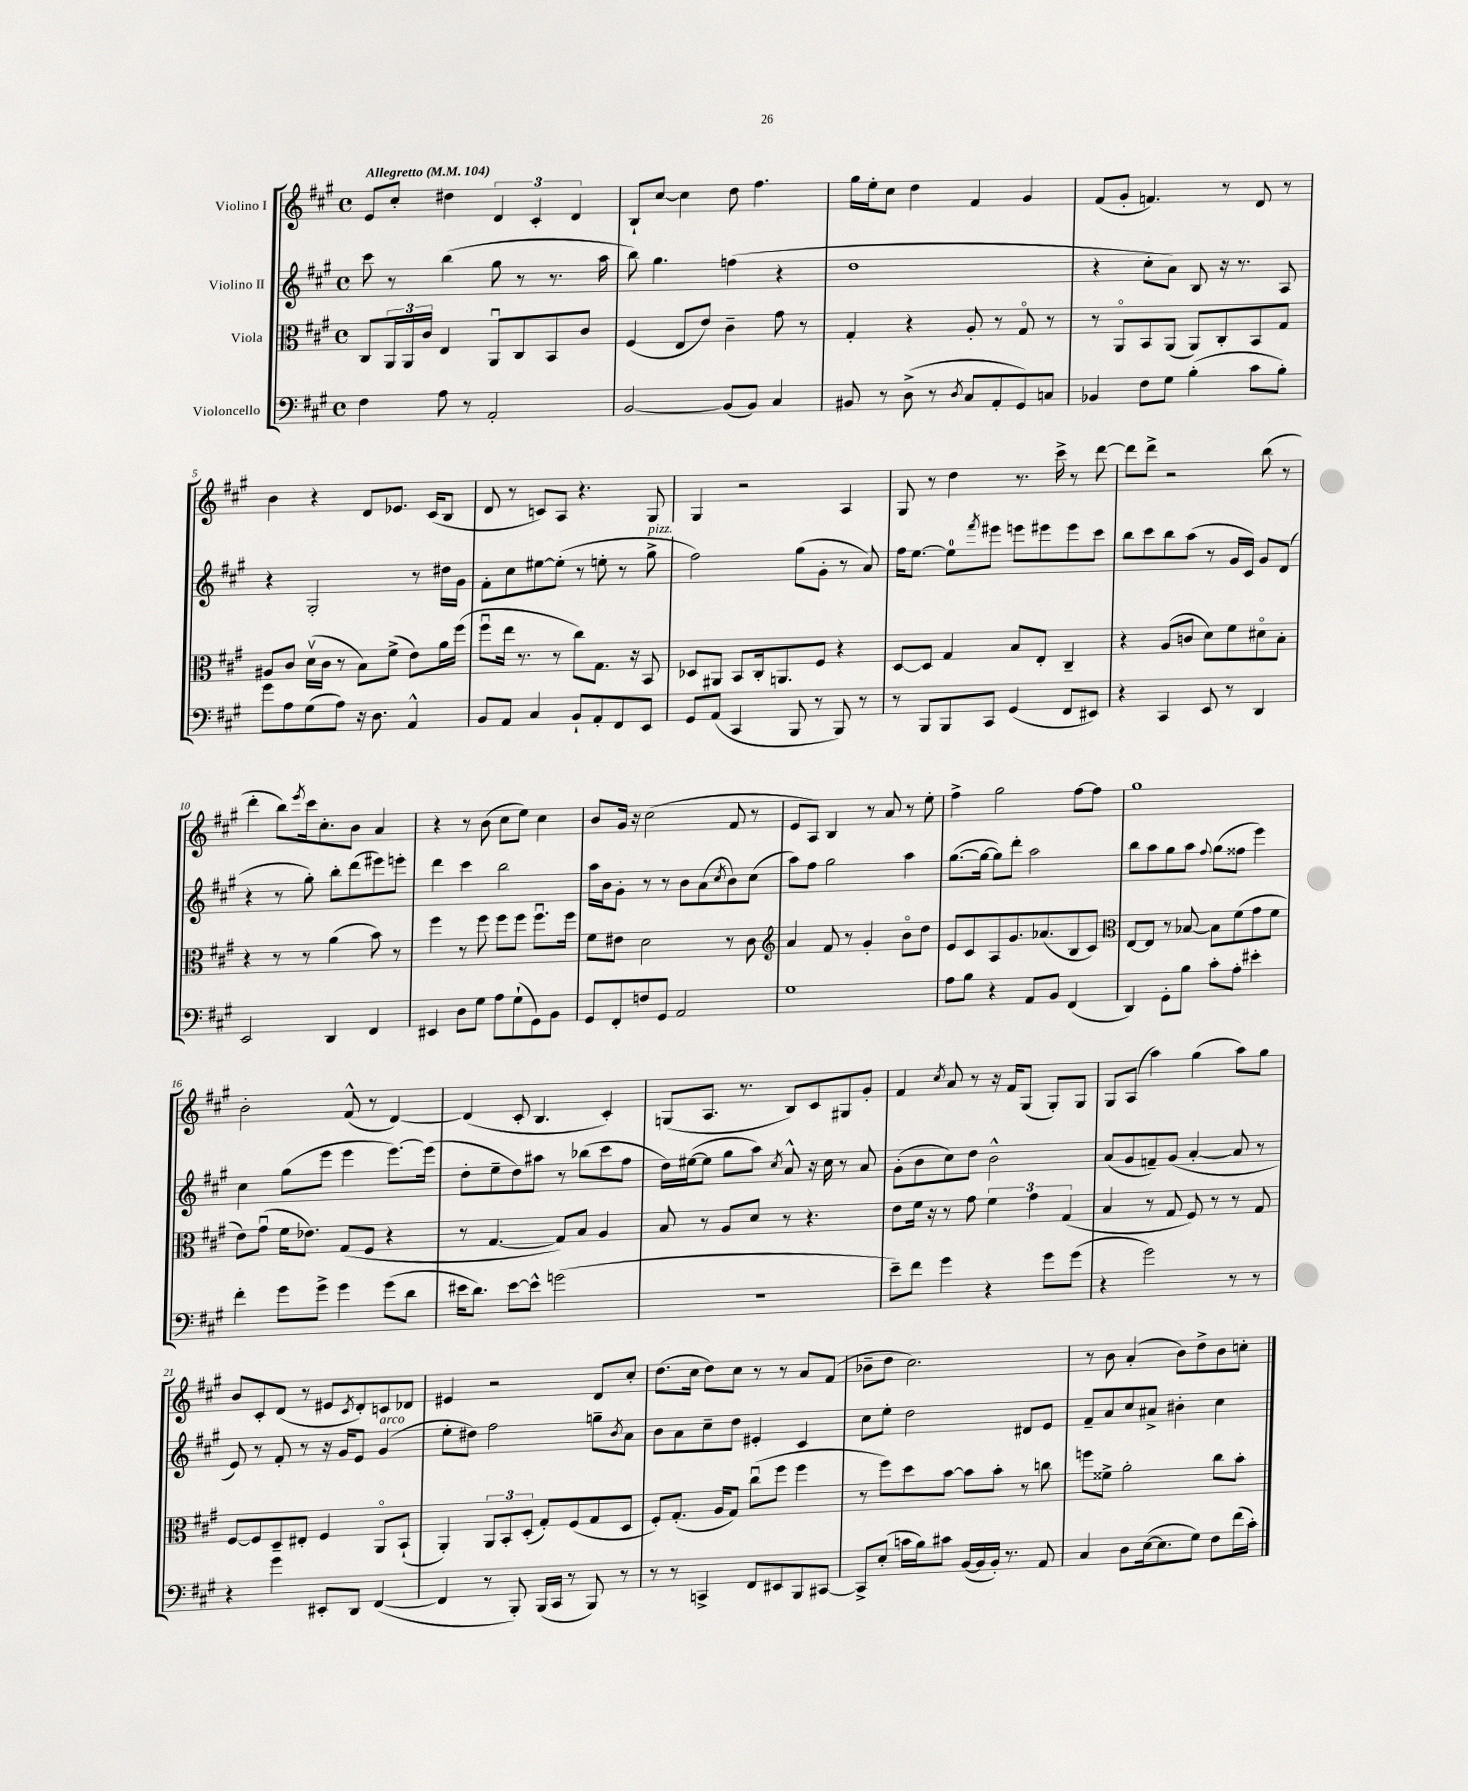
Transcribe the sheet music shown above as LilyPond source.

<<
\new StaffGroup <<
\new Staff = "s0" \with { instrumentName = "Violino I" } {
    \clef treble \key a \major \defaultTimeSignature \time 4/4 \tempo "Allegretto" 4 = 104
    e'8 cis''8-. dis''4 \tuplet 3/2 { d'4 cis'4-. d'4 } |
    b8-! cis''8~ cis''4 d''8 fis''4. |
    gis''16 e''16-. cis''8 d''4 fis'4 gis'4 |
    fis'8( gis'8-. f'4.) r8 d'8 r8 |
    b'4 r4 d'8 ees'8. cis'16( b8 |
    d'8 r8 c'8) a8 r4. gis8 |
    gis4 r2 a4 |
    gis8 r8 d''4 r8. cis'''16-> r8 d'''8~ |
    d'''8 d'''8-> r2 b''8( r8 |
    d'''4-. b''8) \acciaccatura { e'''8 } cis'''16 cis''8.-. b'8 a'4 |
    r4 r8 b'8( cis''8 e''8) cis''4 |
    b'8 gis'16 r16 cis''2( fis'8 r8 |
    e'8 a8) b4 r8 a'8 r8 e''8-. |
    fis''4-> gis''2 fis''8~ fis''8 |
    gis''1 |
    b'2-. fis'8-^( r8 d'4~) |
    d'4( cis'8-. b4. cis'4-.) |
    g8( a8. r8. b8) cis'8 gis8 gis'8-. |
    fis'4 \acciaccatura { cis''8 } a'8 r8 r16 fis'16 gis8( gis8-.) gis8 |
    gis8 a8( a''4) gis''4( a''8) gis''8 |
    b'8 cis'8-. d'8( r8 eis'8 \acciaccatura { cis'8 } d'8-.) c'8 des'8 |
    eis'4 r2 d'8 cis''8-. |
    d''8.( cis''16 d''8) cis''8 r8 r8 a'8 fis'8( |
    bes'8-- d''8 cis''2.) |
    r8 b'8 a'4-.( b'8) d''8-> b'8 c''8-. \bar "|." |
}
\new Staff = "s1" \with { instrumentName = "Violino II" } {
    \clef treble \key a \major \defaultTimeSignature \time 4/4
    cis'''8 r8 b''4( gis''8 r8 r8. a''16 |
    b''8) gis''4. f''4( r4 |
    d''1 |
    r4 cis''8-. a'8) b8 r16 r8. a8 |
    r4 gis2-. r8 dis''16 gis'16 |
    fis'8-. cis''8 eis''8~ eis''8-.( r8 e''8-. r8 gis''8->^\markup { \italic "pizz." } |
    fis''2) gis''8( gis'8-. r8 a'8) |
    fis''16 e''8.~ e''8-0 \acciaccatura { fis'''8 } eis'''8 e'''8 eis'''8 eis'''8 cis'''8 |
    b''8 cis'''8 b''8 a''8( r8 gis'16 cis'16) gis'8 d'8( |
    r4 r8 gis''8-.) b''8-. d'''8( eis'''8) e'''8-. |
    d'''4 cis'''4 b''2 |
    a''16 b'16 gis'8-. r8 r8 b'8 a'8( \acciaccatura { cis''8 } b'8) cis''8( |
    a''8) fis''8 gis''2 a''4 |
    gis''8.~( gis''16~ gis''8) d'''8-. a''2 |
    b''8 a''8 gis''8 a''8 \appoggiatura { fis''8 } gis''8( fisis''8 e'''4) |
    cis''4 gis''8( e'''8 e'''4 e'''8.~) e'''16( |
    d''8-. e''8-- d''8) ais''8 r8 bes''8( cis'''8 fis''8 |
    d''16) eis''16~( eis''8 gis''8 a''8) \acciaccatura { cis''8 } a'8-^ r16 cis''16 r8 a'8 |
    gis'8-.( b'8 cis''8) d''8 b'2-^ |
    a'8( gis'8 f'8--) gis'8( a'4~-. a'8 r8 |
    e'8) r8 fis'8-. r8 r16 gis'16 e'8 gis'4^\markup { \italic "arco" }( |
    e''8-. dis''8) fis''2 g''8-- \acciaccatura { b'8 } a'8 |
    b'8 a'8 cis''8-- d''8 eis'4-. cis'4 |
    cis''8 e''8-. d''2 dis'8 e'8 |
    fis'8-- a'8 cis''8 ais'8-> bis'4-. cis''4 \bar "|." |
}
\new Staff = "s2" \with { instrumentName = "Viola" } {
    \clef alto \key a \major \defaultTimeSignature \time 4/4
    cis8 \tuplet 3/2 { a,16 a,16 cis'16 } e4 a,8\downbow cis8 b,8 cis'8 |
    fis4( e8 e'8) cis'4-- gis'8 r8 |
    gis4-. r4 a8-. r8 gis8\flageolet r8 |
    r8 a,8\flageolet b,8 a,8( a,8) cis8-. b,8 gis8 |
    ais8 cis'8 d'16\upbow( cis'16 r8 b8) fis'8->( e'8) a'16 fis''16( |
    fis''8\downbow e''16 r8. r8 cis''8) gis8. r16 b,8 |
    des8 ais,8 b,8 cis16-. a,8. fis8 r4 |
    d8~ d8 gis4 b8 e8-. cis4-- |
    r4 a8( c'8 d'8) fis'8 dis'8\flageolet b8-. |
    r4 r8 r8 a'4( b'8) r8 |
    fis''4 r8 fis''8 fis''8 fis''8 fis''8.\downbow fis''16 |
    fis'8 eis'8 d'2 r8 cis'8 |
    \clef treble a'4 fis'8 r8 gis'4-. b'8\flageolet d''8 |
    e'8 cis'8 a8 gis'8. aes'8.( b8 cis'8) |
    \clef alto e8~ e8 r8 bes8~ bes8 fis'8( gis'8 fis'8 |
    e'8) gis'8\downbow( fis'16 ees'8.) gis8( fis8 r4 |
    r8 gis4.~ gis8) b8 a4 |
    b8 r8 a8 d'8 r8 r4. |
    e'8 fis'16 r16 r8 gis'8 \tuplet 3/2 { fis'4 gis'4 gis4( } |
    b4 r8 gis8 fis8) r8 r8 gis8 |
    fis8~ fis8 d8-- eis8-. fis4 a,8\flageolet b,8-!( |
    a,4-.) \tuplet 3/2 { a,8 b,8-. d8-.( } gis8-.) fis8( gis8 d8 |
    fis8-.) gis8.-.( a16 gis8) cis''8\downbow( fis''8 fis''4 |
    r8 fis''8) d''8 b'8~ b'8 b'8-. r8 c''8 |
    f''8 fisis'8-> a'2-. cis''8 b'8-. \bar "|." |
}
\new Staff = "s3" \with { instrumentName = "Violoncello" } {
    \clef bass \key a \major \defaultTimeSignature \time 4/4
    fis4 a8 r8 a,2-. |
    b,2~ b,8( b,8) cis4 |
    bis,8 r8 d8->( r8 \acciaccatura { d8 } cis8 a,8-. gis,8) c8 |
    bes,4 fis8 gis8 b4-.( cis'8 b8-.) |
    gis'8 a8 gis8( a8) r16 d8. a,4-^ |
    b,8 a,8 cis4 b,8-! a,8-. fis,8 e,8 |
    gis,8 a,8( cis,4 b,,8 r8 b,,8) r8 |
    r8 b,,8 b,,8 cis,8 gis,4( fis,8 eis,8) |
    r4 cis,4 e,8 r8 d,4 |
    e,2 d,4 fis,4 |
    eis,4 d8 gis8 a8 gis8-!( gis,8) b,8 |
    gis,8 fis,8-. f8 gis,8 a,2 |
    gis1 |
    a8 b8 r4 a,8 b,8 fis,4( |
    d,4) gis,8-. b8 cis'8-. a8-. eis'4-. |
    fis'4-. gis'8 gis'8-> gis'4 gis'8( d'8 |
    eis'16 d'8.) eis'8~ eis'8-^ g'2( |
    R1 |
    e'8--) fis'8 gis'4 r4 gis'8 gis'8( |
    r4 gis'2) r8 r8 |
    r4 gis'4 eis,8-. d,8 fis,4~( |
    fis,4 r8 b,,8-.) b,,16( cis,16 r8 b,,8) r8 |
    r8 r8 c,4-> fis,8 eis,8 b,,8 cis,8~ |
    cis,8-> e8-.( c'16 b16) cis'8 b,16~( b,16 b,16-.) r8. a,8 |
    cis4 d8 e16~( e8. gis8) fis8 fis'16( cis'16-.) \bar "|." |
}
>>
>>
